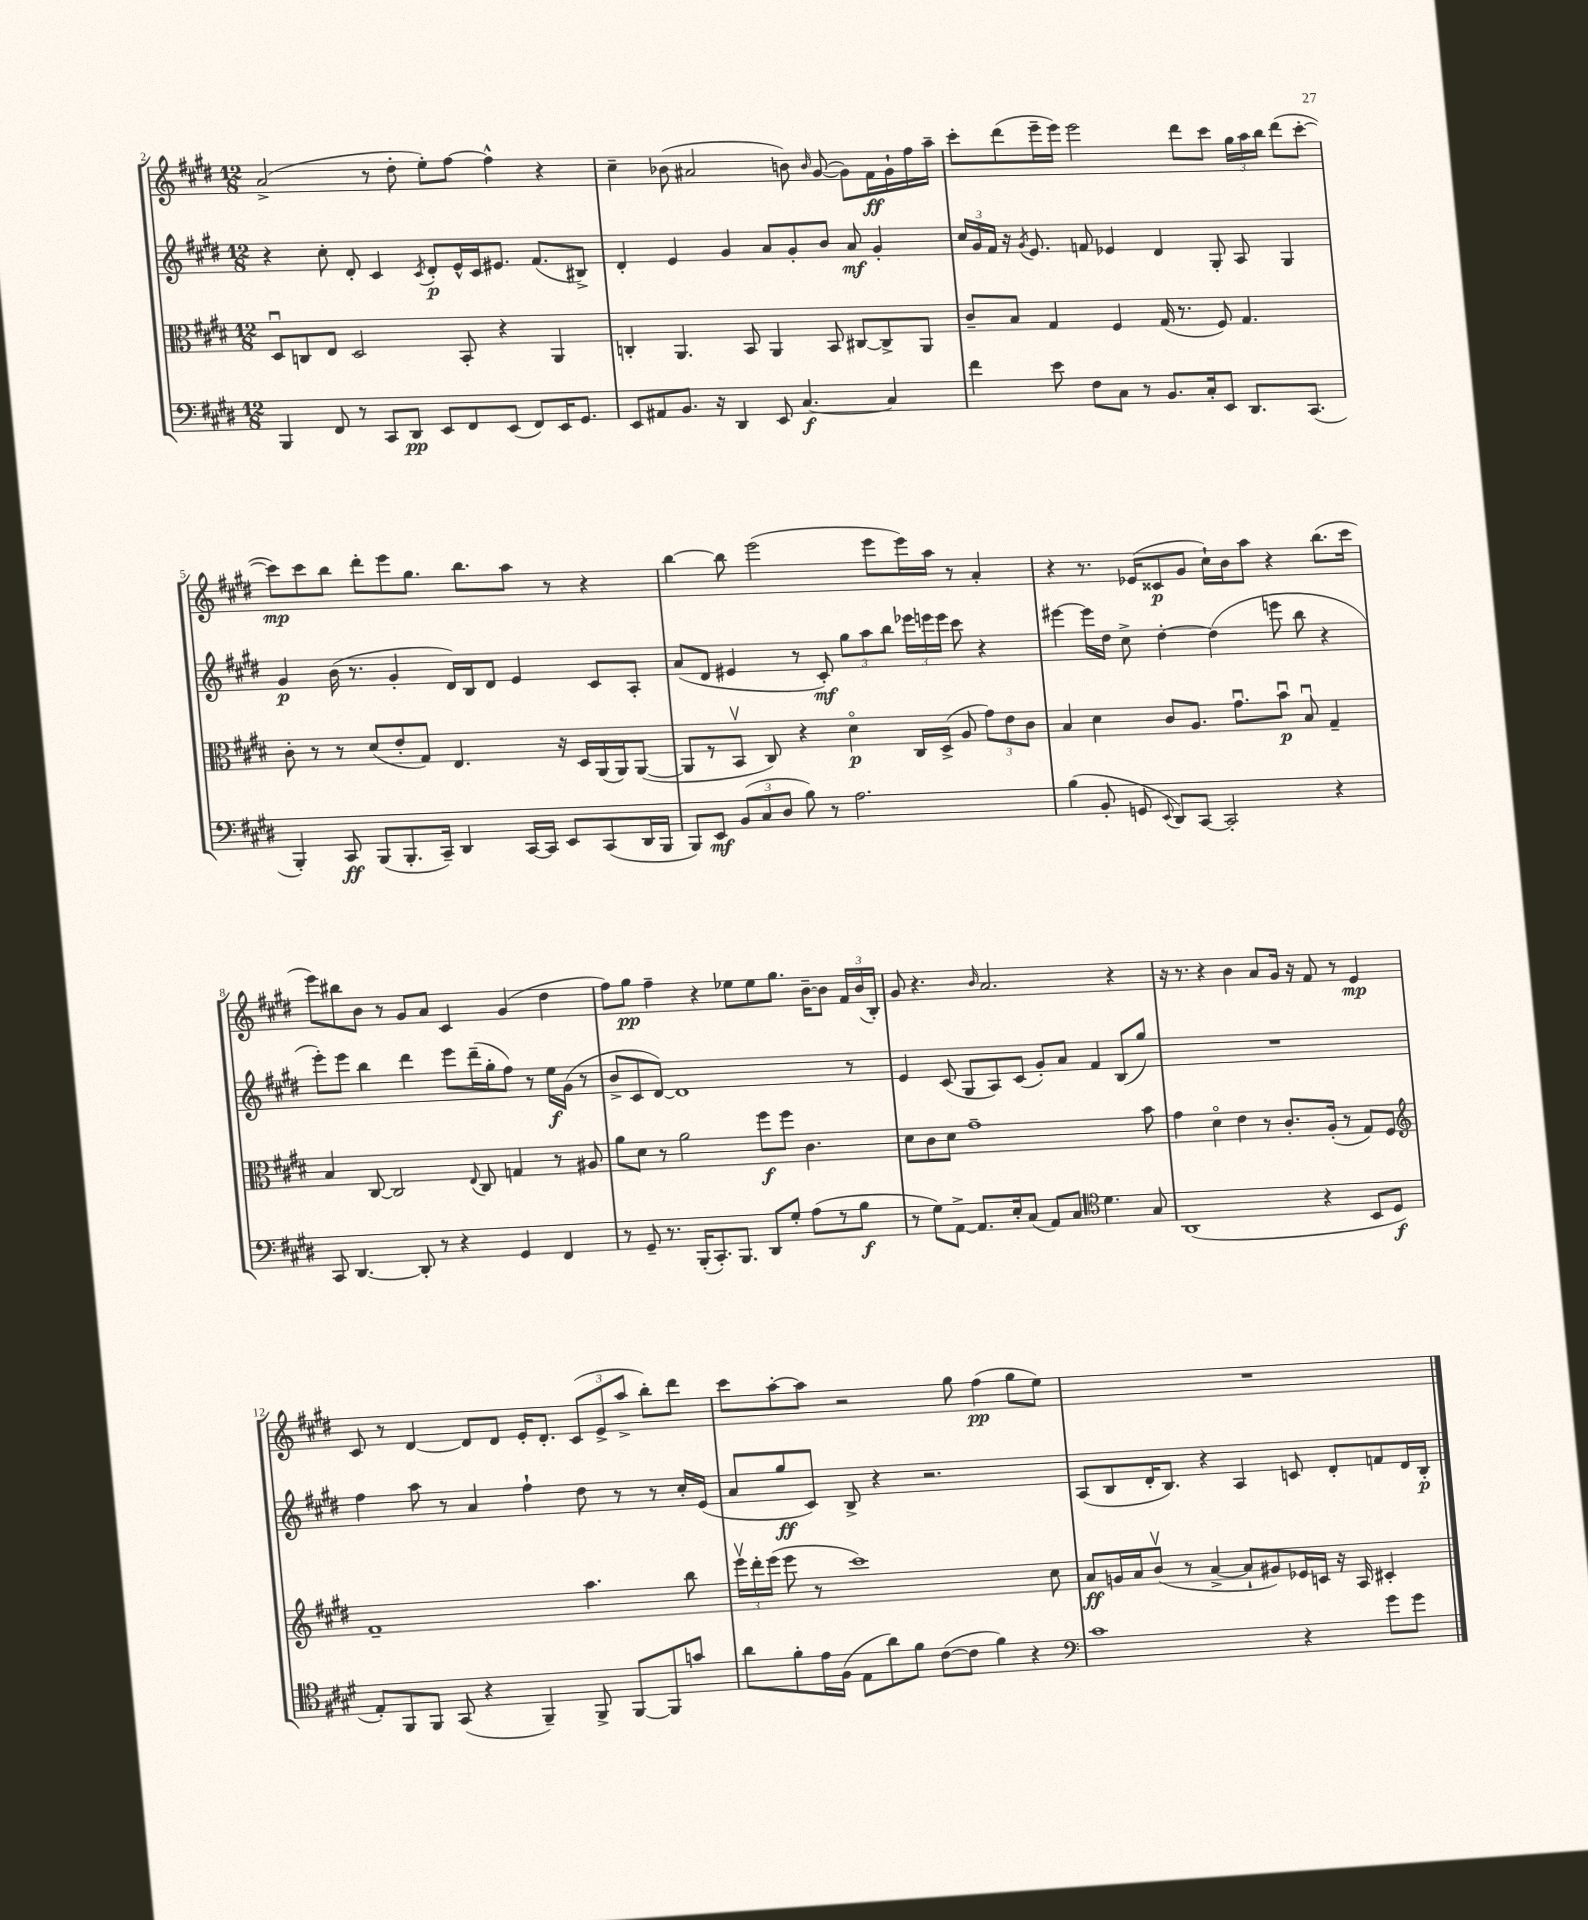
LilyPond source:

<<
\new StaffGroup <<
\new Staff = "s0" {
    \clef treble \key e \major \numericTimeSignature \time 12/8
    \autoBeamOff a'2->( r8 dis''8-. e''8[-.) fis''8]~ fis''4-^ r4 |
    cis''4-- bes'8( ais'2 b'8) \grace { b'16 } gis'8~( gis'8[) fis'16\ff gis'16-! fis''16 a''16]-- |
    cis'''8[-. dis'''8( e'''16-- e'''16]) e'''2 dis'''8[ cis'''8] \tuplet 3/2 { gis''16[ a''16 b''16] } dis'''8[( cis'''8]~-. |
    cis'''8[\mp) cis'''8 b''8] dis'''8[-. e'''8 gis''8.] b''8.[ a''8] r8 r4 |
    b''4~ b''8 e'''2( e'''8[ e'''16) a''16] r8 a'4-. |
    r4 r8. ees'16[( cisis'8\p gis'8] cis''16[-!) b'16 a''8] r4 b''8.[( cis'''16] |
    e'''8[) bis''8 b'8] r8 gis'8[ a'8] cis'4 gis'4( dis''4 |
    fis''8[) gis''8]\pp fis''4-- r4 ees''8[ ees''8 gis''8.] b'16[~-- b'8] \tuplet 3/2 { fis'16[ b'16( b16]-.) } |
    gis'8 r4. \grace { b'16 } a'2. r4 |
    r16 r8. r4 b'4 a'8[ gis'16] r16 fis'8 r8 e'4\mp |
    cis'8 r8 dis'4~ dis'8[ dis'8] e'16[-. dis'8.]-. \tuplet 3/2 { cis'8[( e'8-> a''8]-> } b''8[-.) dis'''8] |
    cis'''8[ a''8~-. a''8] r2 gis''8 fis''4\pp( gis''8[ e''8]) |
    R1. \bar "|." |
}
\new Staff = "s1" {
    \clef treble \key e \major \numericTimeSignature \time 12/8
    \autoBeamOff r4 cis''8-. dis'8-. cis'4 \acciaccatura { cis'8 } dis'8[-.\p e'16-^ cis'16 eis'8.] fis'8.[( bis8]->) |
    dis'4-. e'4 gis'4 a'8[ gis'8-. b'8] a'8\mf gis'4-. |
    \tuplet 3/2 { cis''16[ gis'16 fis'16] } r16 \acciaccatura { gis'8 } e'8. f'8 ees'4 dis'4 gis8-. a8 gis4 |
    gis'4\p b'16( r8. gis'4-. dis'16[) b16 dis'8] e'4 cis'8[ a8]-. |
    a'8[( dis'8] eis'4 r8 cis'8-.\mf) \tuplet 3/2 { gis''8[ a''8 b''8] } \tuplet 3/2 { ees'''16[ e'''16 e'''16] } cis'''8 r4 |
    eis'''4~ eis'''16[ dis''16] cis''8-> dis''4~-. dis''4( e'''8 b''8 r4 |
    e'''8[-.) e'''8] b''4 dis'''4 e'''8[ dis'''16--( gis''16-. fis''8]) r8 e''16[\f gis'16]( r8 |
    b'8[-> cis'8 dis'8]~) dis'1 r8 |
    e'4 cis'8( gis8[ a8) cis'8]( gis'8[-.) a'8] fis'4 b8[( gis''8]) |
    R1. |
    fis''4 a''8 r8 a'4 fis''4-! dis''8 r8 r8 cis''16[-. e'16]( |
    a'8[ gis''8\ff cis'8]) b8-> r4 r2. |
    a8[( b8 dis'16-. b8.]) r4 a4 c'8 dis'8[-. f'8 dis'16 b16]-.\p \bar "|." |
}
\new Staff = "s2" {
    \clef alto \key e \major \numericTimeSignature \time 12/8
    \autoBeamOff dis8[\downbow c8 e8] dis2 b,8-. r4 a,4 |
    c4-. a,4. b,8 a,4 b,8 cis8[~ cis8-> a,8] |
    cis'8[-- b8] gis4 fis4 gis16( r8. fis8) gis4. |
    cis'8-. r8 r8 dis'8[( e'8-. gis8]) e4. r16 dis16[ a,16( a,16) a,8]~( |
    a,8[ r8 b,8]\upbow cis8) r4 dis'4\flageolet\p cis16[ dis16]->( a8 \tuplet 3/2 { gis'8[) e'8 cis'8] } |
    b4 dis'4 cis'8[ a8.] gis'8.[\downbow b'8]\downbow\p b8\downbow gis4-- |
    b4 cis8~ cis2 \appoggiatura { e8 } cis8 g4 r8 ais8 |
    a'8[ dis'8] r8 a'2 fis''8[\f fis''8] cis'4. |
    dis'8[ cis'8 dis'8] gis'1-- b'8 |
    gis'4 dis'4\flageolet e'4 r8 cis'8.[-. a16]-.( r8 gis8[) fis8] |
    \clef treble fis'1-- a''4. b''8 |
    \tuplet 3/2 { e'''16[\upbow dis'''16-. e'''16]( } e'''8 r8 cis'''1) cis''8 |
    a'8[\ff g'16 a'16 b'8]\upbow( r8 a'4~-> a'8[-! gis'8) ees'16 c'16] r16 a16 cis'4-. \bar "|." |
}
\new Staff = "s3" {
    \clef bass \key e \major \numericTimeSignature \time 12/8
    \autoBeamOff b,,4 fis,8 r8 cis,8[ dis,8]\pp e,8[ fis,8 e,8]( fis,8[) e,16 gis,8.] |
    e,8[ ais,8 b,8.] r16 dis,4 e,8 cis4.~\f cis4 |
    fis'4 e'8 fis8[ cis8] r8 b,8.[ cis16-. e,8] dis,8.[ cis,8.]( |
    b,,4-.) cis,8\ff b,,8[( b,,8.-. cis,16]--) dis,4 cis,16[~ cis,16] e,8[ cis,8( dis,16 b,,16] |
    b,,8[) e,8]\mf \tuplet 3/2 { b,8[( cis8 dis8] } b8) r8 a2. |
    b4( b,8-. g,8 \appoggiatura { e,8 } dis,8[) cis,8]~ cis,2-. r4 |
    cis,8 dis,4.~ dis,8-. r8 r4 gis,4 fis,4 |
    r8 gis,8-- r8. b,,16[-.( cis,8.-.) b,,8.] dis,8[ gis8]-. a8[( r8 b8]\f |
    r8 gis8[) a,8]~-> a,8.[ e16-. cis8]( a,8[) cis8] \clef tenor dis'4. gis8 |
    a,1( r4 b,8[ dis8]\f |
    e8[-.) fis,8 fis,8] gis,8( r4 fis,4--) fis,8-> fis,8[~ fis,8 g'8] |
    a'8[ fis'8-. e'16 fis16]( e8[ a'8) fis'8] cis'8[~( cis'8] fis'4) r4 |
    \clef bass cis'1 r4 gis'8[ gis'8] \bar "|." |
}
>>
>>
\layout { \context { \Score currentBarNumber = #2 } }
